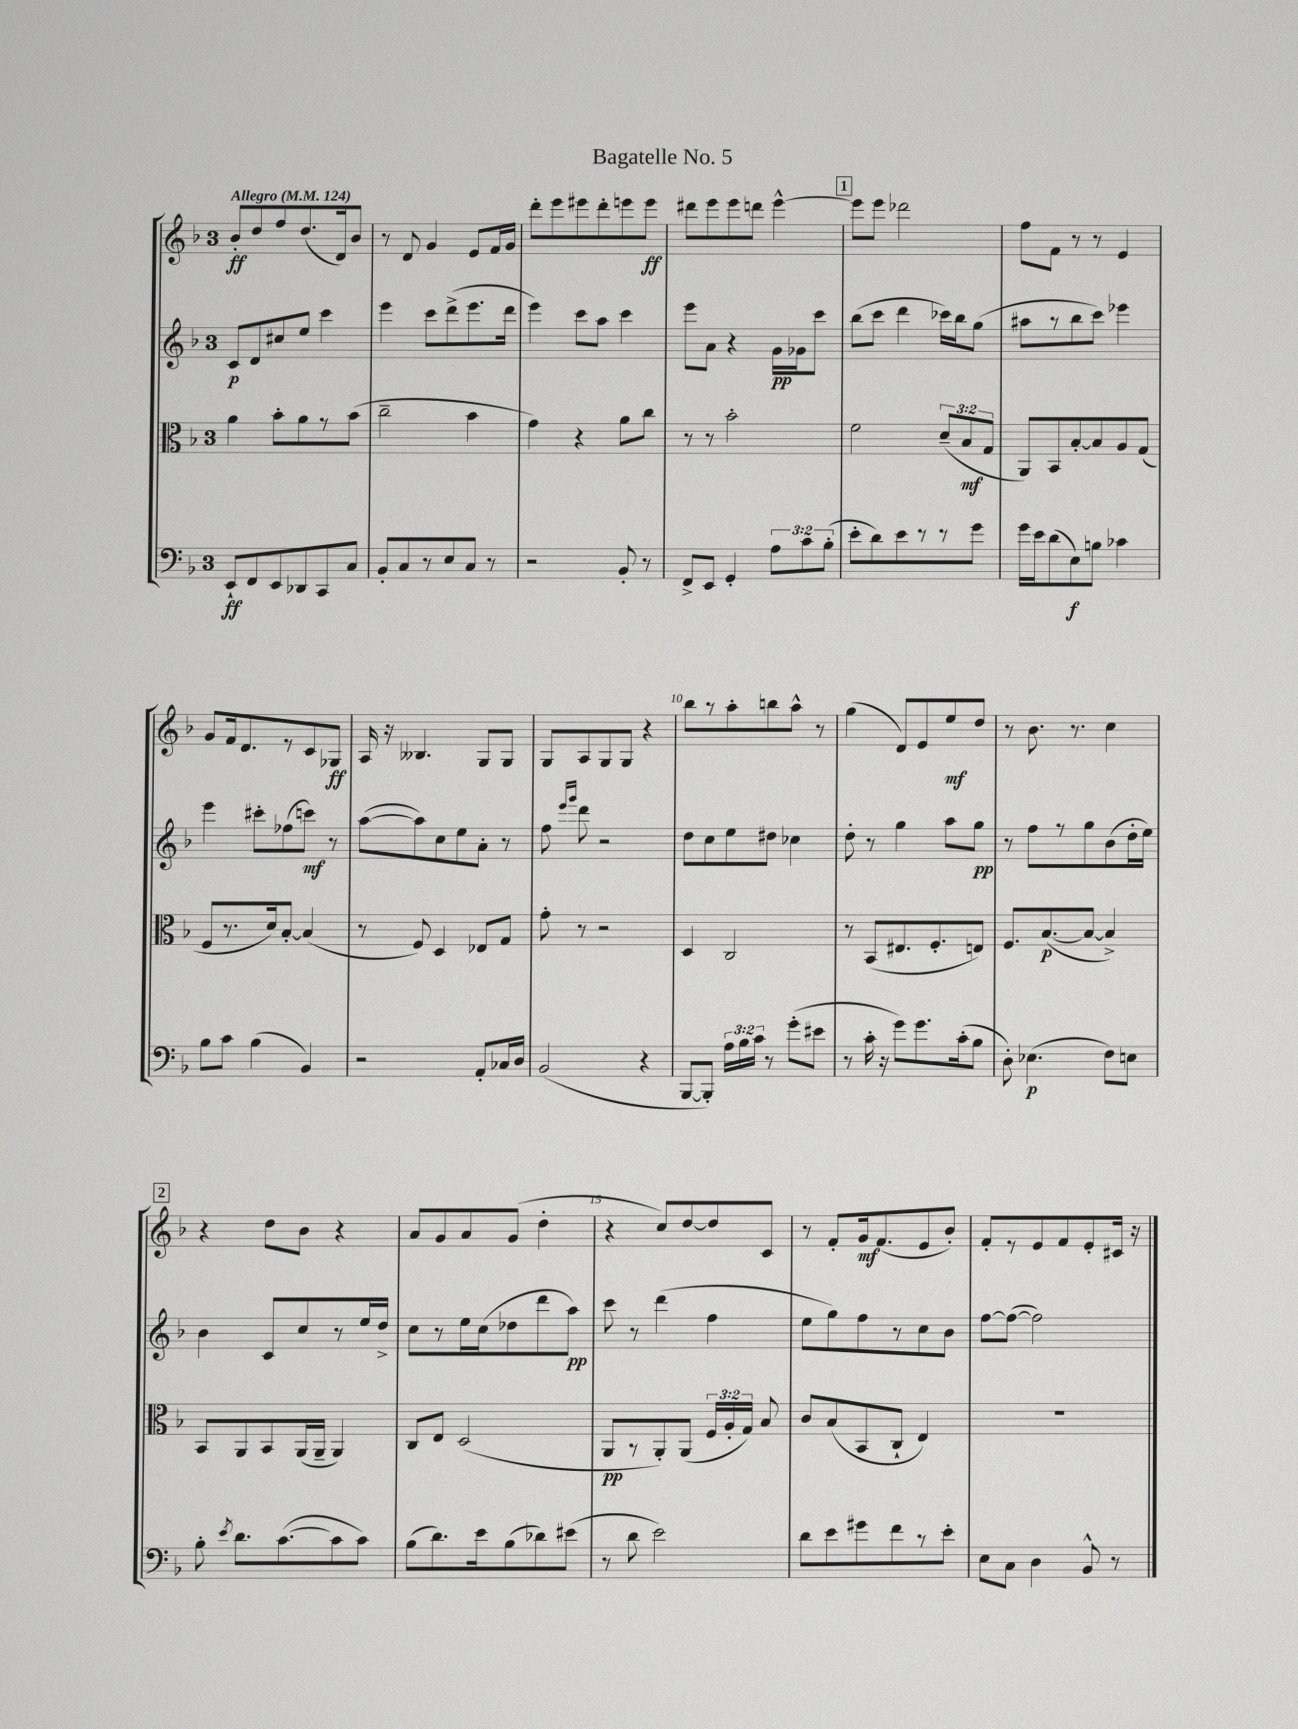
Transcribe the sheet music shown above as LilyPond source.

\header { title = "Bagatelle No. 5" }
<<
\new StaffGroup <<
\new Staff = "s0" {
    \clef treble \key f \major \once \override Staff.TimeSignature.style = #'single-digit \time 3/4 \tempo "Allegro" 4 = 124
    \autoBeamOff bes'8[-.\ff d''8 f''8 d''8.( d'16) bes'8] |
    r8 d'8 g'4 e'8[ f'16 g'16] |
    d'''8[-. e'''8 eis'''8 d'''8-. e'''8 e'''8]\ff |
    dis'''8[ e'''8 e'''8 d'''8] e'''4~-^ |
    \mark \markup { \box "1" } e'''8[ e'''8] des'''2 |
    f''8[ f'8] r8 r8 e'4 |
    g'8[ f'16 d'8. r8 c'8 ges8]\ff |
    a16 r16 beses4. g8[ g8] |
    g8[ a8 g8 g8] r4 |
    bes''8[ r8 a''8-. b''8 a''8]-^ r8 |
    g''4( d'8[) e'8 e''8\mf d''8] |
    r8 bes'8. r8. c''4 |
    \mark \markup { \box "2" } r4 d''8[ bes'8] r4 |
    a'8[ g'8 a'8 g'8]( d''4-. |
    r4 c''8[) d''8~ d''8 c'8] |
    r8 f'8[-. g'16\mf f'8.( e'8 bes'8]-.) |
    f'8[-. r8 e'8 f'8 e'8-. cis'16] r16 \bar "|." |
}
\new Staff = "s1" {
    \clef treble \key f \major \once \override Staff.TimeSignature.style = #'single-digit \time 3/4
    \autoBeamOff c'8[\p d'8 cis''8 e''8] c'''4 |
    e'''4 c'''8[ d'''8->( e'''8. d'''16] |
    e'''4) c'''8[ a''8] c'''4 |
    e'''8[ a'8] r4 g'16[\pp ges'16 c'''8] |
    \mark \markup { \box "1" } bes''8[( c'''8] d'''4 ces'''16[) bes''16 g''8]( |
    ais''8[ r8 bes''8 c'''8]) ees'''4 |
    e'''4 cis'''8[-. fes''8( c'''8]\mf) r8 |
    a''8[~( a''8) c''8 e''8 a'8]-. r8 |
    f''8 \grace { e'''16[ g'''16] } d'''8 r2 |
    d''8[ c''8 e''8 dis''8] ces''4 |
    d''8-. r8 g''4 a''8[ g''8]\pp |
    r8 f''8[ r8 g''8 bes'8( d''16-. e''16]) |
    \mark \markup { \box "2" } bes'4 c'8[ c''8 r8 e''16 d''16]-> |
    c''8[ r8 e''16 c''16( des''8 d'''8 a''8]\pp) |
    c'''8 r8 d'''4( f''4 |
    e''8[ g''8) f''8 r8 c''8 bes'8] |
    f''8[~ f''8]~( f''2) \bar "|." |
}
\new Staff = "s2" {
    \clef alto \key f \major \once \override Staff.TimeSignature.style = #'single-digit \time 3/4 \override Staff.TupletNumber.text = #tuplet-number::calc-fraction-text
    \autoBeamOff a'4 bes'8[-. a'8 r8 bes'8]( |
    c''2-- bes'4 |
    g'4) r4 a'8[ c''8] |
    r8 r8 bes'2-. |
    \mark \markup { \box "1" } f'2 \tuplet 3/2 { d'8[--( bes8\mf g8] } |
    a,8[) bes,8 bes8~-. bes8 a8 g8]( |
    f8[ r8. d'16) bes8]~-. bes4( |
    r8 f8) d4 ees8[ g8] |
    g'8-. r8 r2 |
    d4 c2 |
    r8 bes,8[( eis8. f8.-. e8]) |
    f8.[ bes8.~\p( bes8]~ bes4->) |
    \mark \markup { \box "2" } bes,8[ a,8 bes,8 a,16( a,16]-- a,4) |
    c8[ e8] d2( |
    a,8[\pp r8 a,8-.) a,8]( \tuplet 3/2 { f16[ a16-. g16]) } bes8 |
    c'8[ bes8( bes,8 c8]-! e4) |
    R2. \bar "|." |
}
\new Staff = "s3" {
    \clef bass \key f \major \once \override Staff.TimeSignature.style = #'single-digit \time 3/4 \override Staff.TupletNumber.text = #tuplet-number::calc-fraction-text
    \autoBeamOff e,8[-!\ff f,8 e,8 des,8 c,8 c8] |
    bes,8[-. c8 r8 e8 c8] r8 |
    r2 bes,8-. r8 |
    f,8[-> e,8] g,4-. \tuplet 3/2 { a8[ c'8 bes8]-.( } |
    \mark \markup { \box "1" } e'8[-. d'8) e'8 r8 r8 g'8] |
    g'16[ e'16 d'8( e8\f) b8] ces'4 |
    bes8[ c'8] bes4( bes,4) |
    r2 a,8[-. ces16 d16] |
    bes,2( r4 |
    bes,,8[~ bes,,8]-.) \tuplet 3/2 { a16[ bes16 c'16] } r8 g'8[-.( eis'8] |
    r8 c'16-. r16 g'8[) g'8. c'16-.( bes8] |
    d8-.) ees4.\p( f8[) e8] |
    \mark \markup { \box "2" } bes8-. \acciaccatura { e'8 } d'8.[ c'8.~( c'8 c'8]) |
    bes8[( d'8.) e'16 bes8( des'8) eis'8]( |
    r8 d'8 e'2) |
    d'8[ e'8 gis'8 f'8 r8 e'8]-. |
    e8[ c8] d4 bes,8-^ r8 \bar "|." |
}
>>
>>
\layout { \context { \Score \override BarNumber.break-visibility = ##(#f #t #t) barNumberVisibility = #(every-nth-bar-number-visible 5) } }
